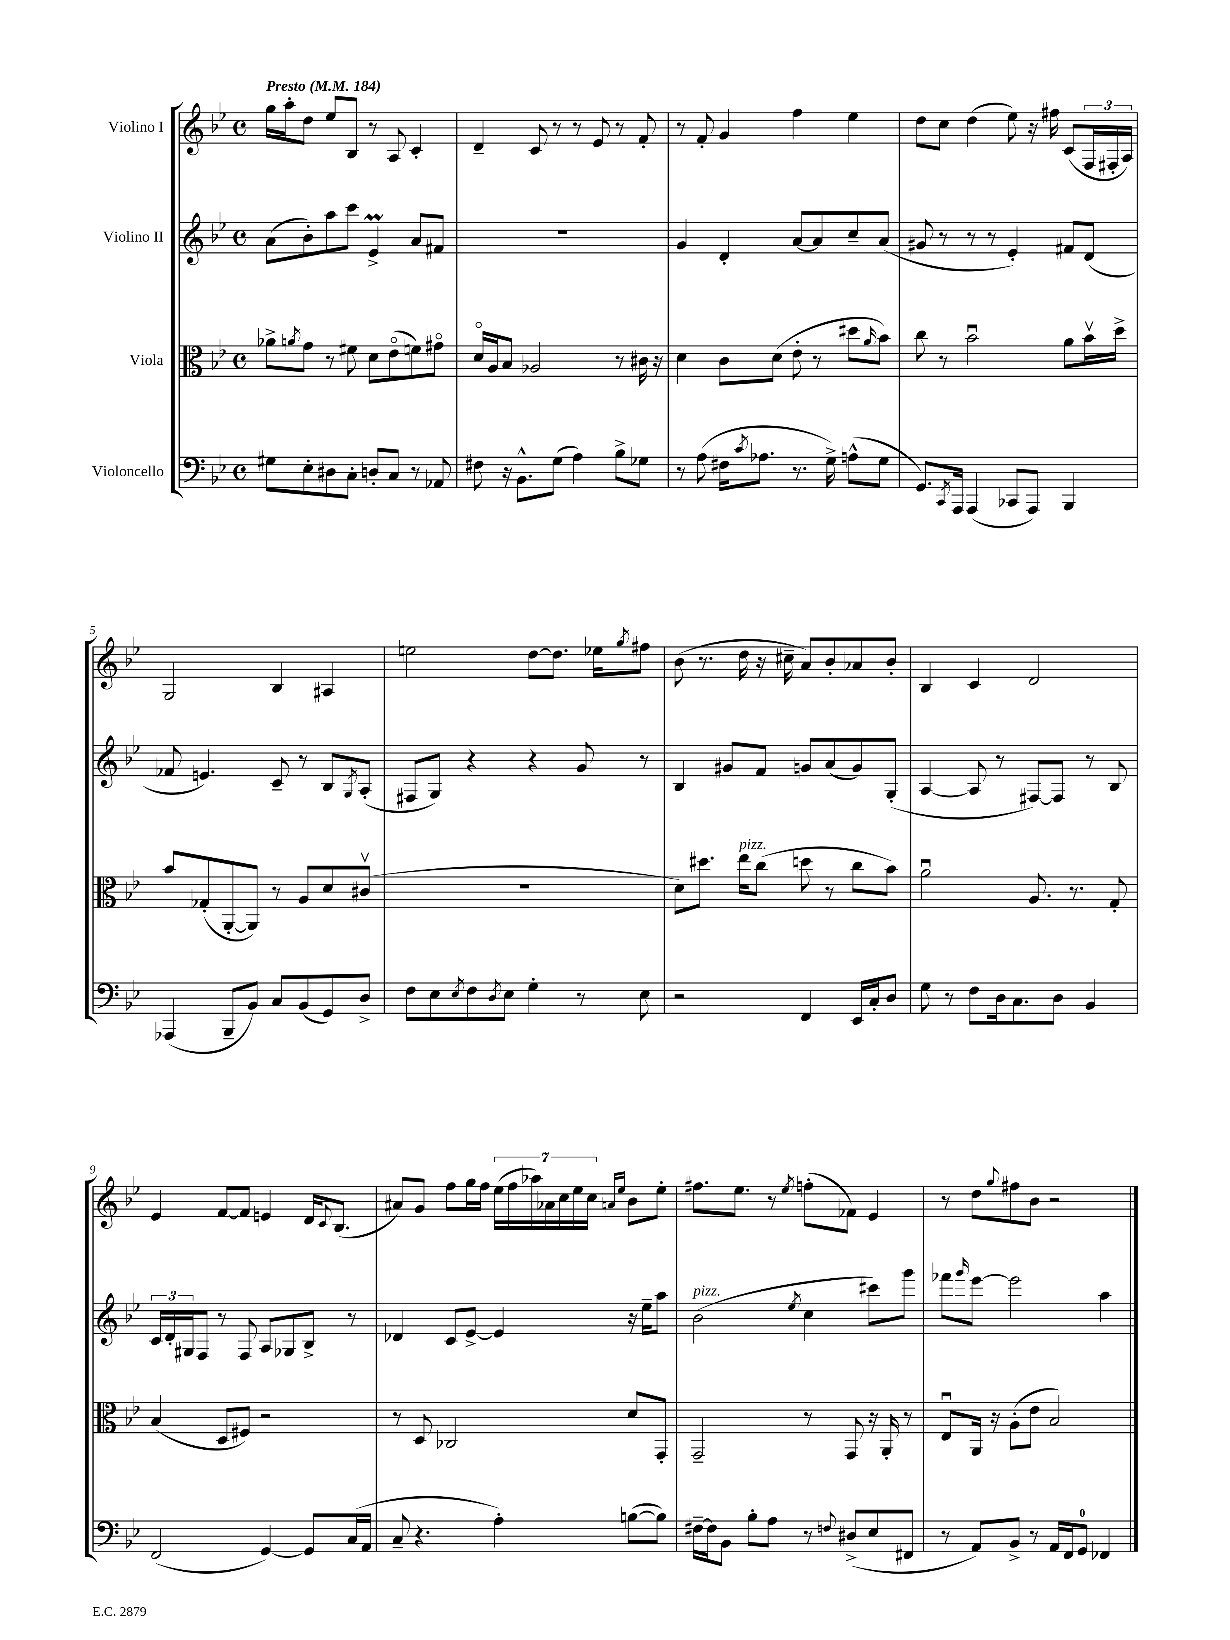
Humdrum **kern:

**kern	**kern	**kern	**kern
*staff4	*staff3	*staff2	*staff1
*clefF4	*clefC3	*clefG2	*clefG2
*k[b-e-]	*k[b-e-]	*k[b-e-]	*k[b-e-]
*M4/4	*M4/4	*M4/4	*M4/4
*met(c)	*met(c)	*met(c)	*met(c)
*MM184	*MM184	*MM184	*MM184
8G#\L	8a-^\L	(8a\L	16gg\LL
.	.	.	16aa'\J
.	8qa/	.	.
8E-'\	8g\J	8b-'\)	8dd\J
8D#\	8r	8aa\	8ee-/L
8C'\J	8f#\	8ccc\J	8B-/J
8D'/L	8d\L	4e-^/	8r
8C/J	(8e-o\	.	8A/
8r	8f\)	8a/L	4c'/
8AA-/	8g#o\J	8f#/J	.
=	=	=	=
8F#\	16do/LL	1r	4d~/
.	16A/J	.	.
16r	8B-/J	.	.
8.BB-^^\L	.	.	.
.	2A-/	.	8c/
(8G\J	.	.	8r
4A\)	.	.	8r
.	.	.	8e-/
8B-^\L	8r	.	8r
8G-\J	16c#\	.	8f'/
.	16r	.	.
=	=	=	=
8r	4d\	4g/	8r
(8A\	.	.	8f'/
16F#\LK	8c\L	4d'/	4g/
8qc/	.	.	.
8.A-\J	.	.	.
.	(8d\J	.	.
8.r	8e-'\	[8a/L	4ff\
.	8r	8a/]	.
16G^\)	.	.	.
(8A^^\L	8dd#\L	8cc~/	4ee-\
.	16qqa/	.	.
8G\J	8b-\J)	(8a/J	.
=	=	=	=
8.GG/L)	8cc\	8g#/	8dd\L
.	8r	8r	8cc\J
8qCC/	.	.	.
16AAA/Jk	.	.	.
(4AAA/	2b-u\	8r	(4dd\
.	.	8r	.
8CC-/L	.	4e-'/)	8ee-\)
8AAA/J)	.	.	16r
.	.	.	16ff#\
4BBB-/	8a\L	8f#/L	(8c/L
.	16b-v\L	(8d/J	24F/L
.	.	.	24F#'/
.	16dd^\JJ	.	.
.	.	.	24A/JJ)
=	=	=	=
(4AAA-/	8b-/L	8f-/	2G/
.	(8G-'/	4.e/)	.
8BBB-~/L	[8AA'/	.	.
8BB-/J)	8AA/]J)	.	.
8C/L	8r	8c~/	4B-/
(8BB-/	8A/L	8r	.
8GG/)	8d/	8B-/L	4A#/
.	.	8qG/	.
8D^/J	(8c#v/J	(8A'/J	.
=	=	=	=
8F\L	1r	8F#/L	2ee\
8E-\	.	8G/J)	.
8qE-/	.	.	.
8F\	.	4r	.
8qD/	.	.	.
8E-\J	.	.	.
4G'\	.	4r	[8dd\L
.	.	.	8.dd\]J
8r	.	8g/	.
.	.	.	16ee-\LK
.	.	.	8qgg/
8E-\	.	8r	8ff#\J
=	=	=	=
2r	8d\L)	4B-/	(8b-\
.	8.dd#\J	.	8.r
.	.	8g#/L	.
.	16ee-\LK	.	16dd\
.	(8cc\J	8f/J	16r
.	.	.	16cc#~\
4FF/	8dd\	8g/L	8a/L)
.	8r	(8a/	8b-'/
16EE-/LL	8cc\L	8g/)	8a-/
16C'/J	.	.	.
8D/J	8b-\J)	(8G'/J	8b-'/J
=	=	=	=
8G\	2au\	[4A/	4B-/
8r	.	.	.
8F\L	.	8A/]	4c/
16D\k	.	8r	.
8.C\	.	.	.
.	8.A/	[8F#/L)	2d/
8D\J	.	8F#/]J	.
.	8.r	.	.
4BB-/	.	8r	.
.	8G'/	8B-/	.
=	=	=	=
(2FF/	(4B-/	24c/LL	4e-/
.	.	24d'/	.
.	.	24G#/J	.
.	.	8F/J	.
.	8D/L	8r	[8f/L
.	8F#/J)	8F/	8f/]J
[4GG/)	2r	8A/L	4e/
.	.	8G-/	.
8GG/]L	.	8B-^/J	16d/LK
.	.	.	8qqc/
.	.	.	(8.B-/J
(16C/L	.	8r	.
16AA/JJ	.	.	.
=	=	=	=
8C~/	8r	4d-/	8a#/L)
4.r	8D/	.	8g/J
.	2C-/	8c/L	8ff\L
.	.	[8e-^/J	16gg\L
.	.	.	16ff\JJ
4A'\)	.	4e-/]	(28ee-\LL
.	.	.	28ff\
.	.	.	28aa-\)
.	.	.	28a-\
.	.	.	28cc\
.	.	.	28ee-\
.	.	.	28cc\JJ
.	.	.	16qqa/LL
.	.	.	16qqee-/JJ
([8B\L	8d/L	16r	8b-\L
.	.	16ee-~\LK	.
8B\]J)	8GG'/J	8aa\J	8ee-'\J
=	=	=	=
[16F#~\LL	2GG~/	(2b-\	8.ff#\L
16F#\]J	.	.	.
8BB-\J	.	.	.
.	.	.	8.ee-\J
8B-'\L	.	.	.
8A\J	.	.	8r
.	.	8qee-/	8qee-/
8r	8r	4cc\	(8ff'\L
8qqF/	.	.	.
(8D#^/L	8GG/	.	8f-\J)
8E-/	16r	8ccc#\L)	4e-/
.	16AA'/	.	.
8FF#/J	8r	8ggg\J	.
=	=	=	=
8r	8E-u/L	8fff-\L	8r
.	.	16qqggg/	.
8AA/L)	16AA/Jk	[8eee-\J	8dd\L
.	16r	.	.
.	.	.	8qqgg/
8BB-^/J	(8A'\L	2eee-\]	8ff#\
8r	8e-\J	.	8b-\J
16AA/LL	2B-/)	.	2r
16FF/J	.	.	.
8GG/J	.	.	.
4FF-/	.	4aa\	.
==	==	==	==
*-	*-	*-	*-
